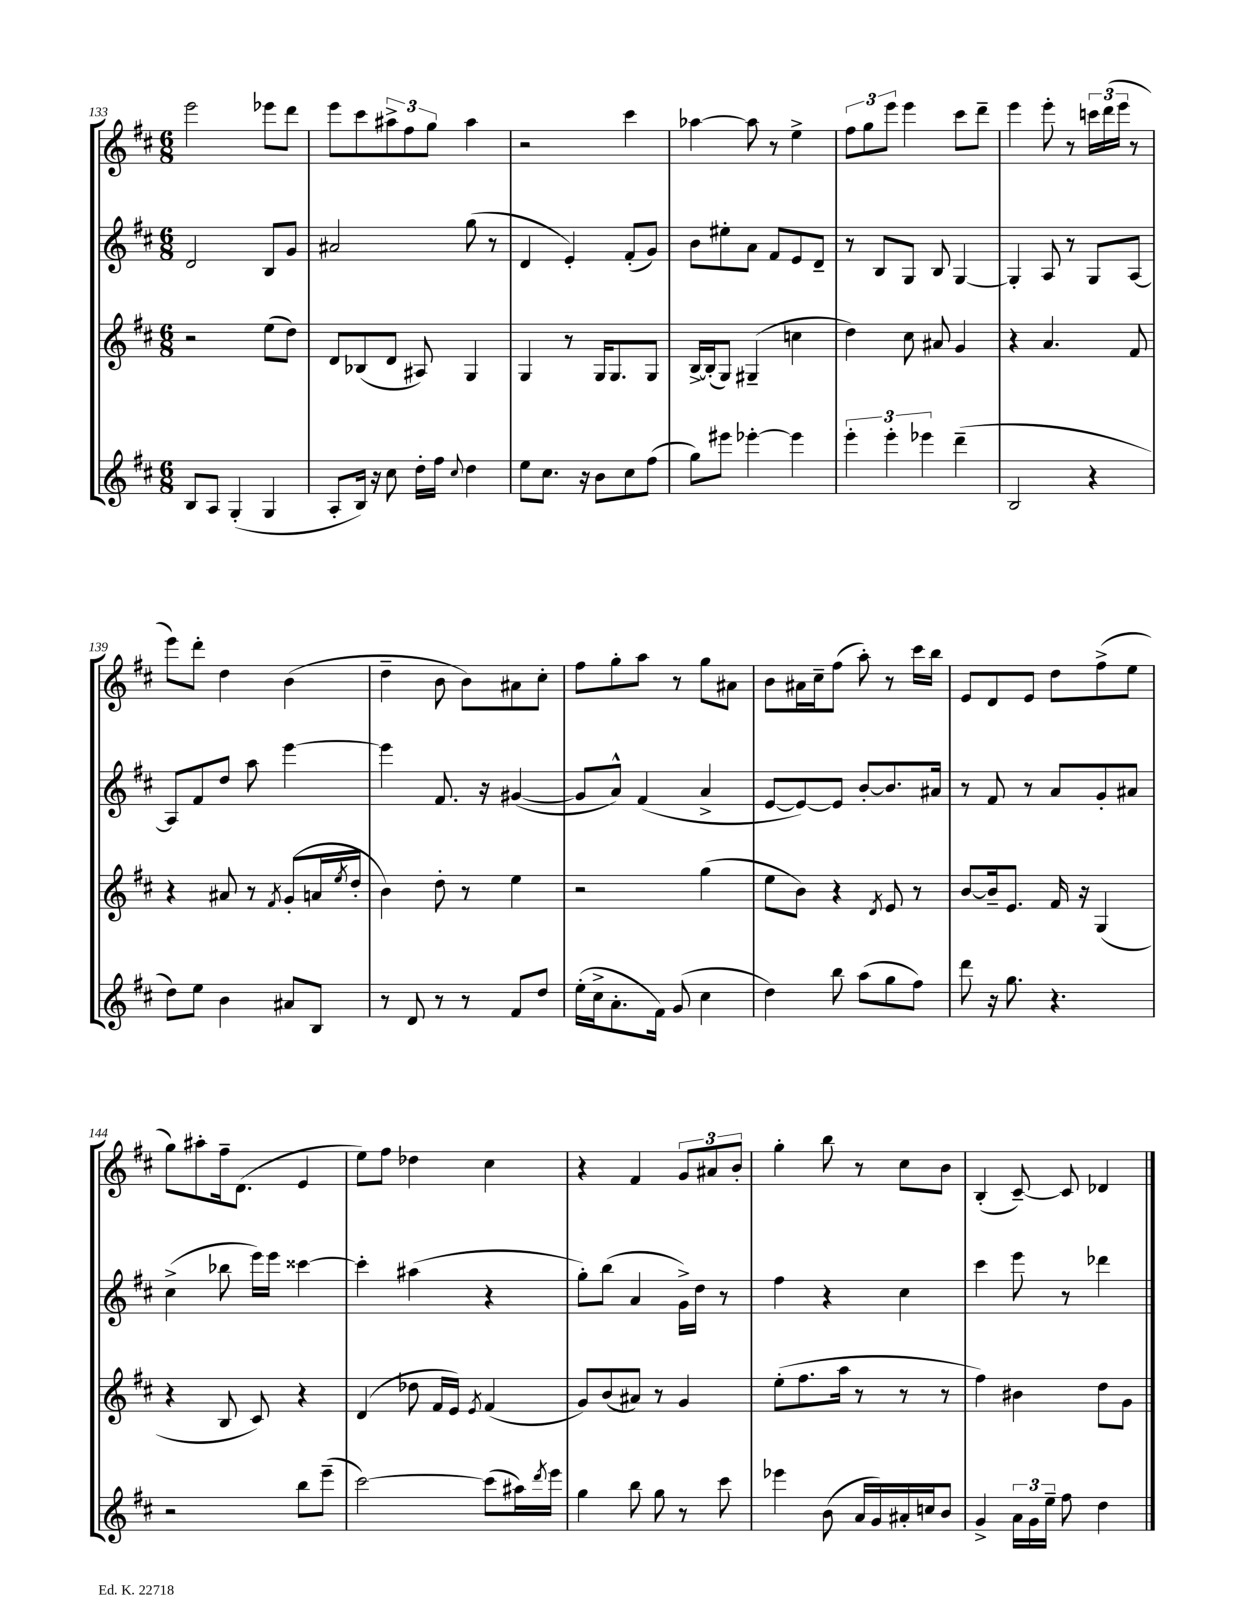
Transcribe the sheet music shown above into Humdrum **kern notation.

**kern	**kern	**kern	**kern
*staff4	*staff3	*staff2	*staff1
*clefG2	*clefG2	*clefG2	*clefG2
*k[f#c#]	*k[f#c#]	*k[f#c#]	*k[f#c#]
*M6/8	*M6/8	*M6/8	*M6/8
8B	2r	2d	2eee
8A	.	.	.
(4G'	.	.	.
4G	(8ee	8B	8eee-
.	8dd)	8g	8ddd
=	=	=	=
8A'	8d	2a#	8eee
16B)	(8B-	.	8ccc#
16r	.	.	.
8cc#	8d	.	12aa#^
.	.	.	12ff#
16dd'	8A#)	.	.
.	.	.	12gg
16ff#	.	.	.
8qqcc#	.	.	.
4dd	4G	(8gg	4aa#
.	.	8r	.
=	=	=	=
8ee	4G	4d	2r
8.cc#	.	.	.
.	8r	4e')	.
16r	.	.	.
8b	16G	.	.
.	8.G	.	.
8cc#	.	(8f#'	4ccc#
(8ff#	8G	8g)	.
=	=	=	=
8gg)	[16B^	8b	[4aa-
.	(16B']	.	.
8eee#	8G)	8ee#'	.
[4eee-'	(4G#~	8a	8aa-]
.	.	8f#	8r
4eee-]	4cc	8e	4ee^
.	.	8d~	.
=	=	=	=
6eee'	4dd)	8r	12ff#
.	.	.	12gg
.	.	8B	.
6eee'	.	.	12eee
.	8cc#	8G	4eee
6eee-	.	.	.
.	8a#	8B	.
(4ddd~	4g	[4G	8ccc#
.	.	.	8ddd~
=	=	=	=
2B	4r	4G']	4eee
.	4.a	8A	8eee'
.	.	8r	8r
4r	.	8G	24ccc
.	.	.	(24ddd
.	.	.	24eee
.	8f#	[8A	8r
=	=	=	=
8dd)	4r	8A]	8eee)
8ee	.	8f#	8ddd'
4b	8a#	8dd	4dd
.	8r	8aa	.
.	8qf#	.	.
8a#	(8g'	[4eee	(4b
8B	16a	.	.
.	8qee	.	.
.	16dd'	.	.
=	=	=	=
8r	4b)	4eee]	4dd~
8d	.	.	.
8r	8dd'	8.f#	8b
8r	8r	.	8b)
.	.	16r	.
8f#	4ee	([4g#	8a#
8dd	.	.	8cc#'
=	=	=	=
(16ee'	2r	8g#]	8ff#
16cc#^	.	.	.
8.a'	.	8a^^)	8gg'
.	.	(4f#	8aa
16f#)	.	.	.
(8g	.	.	8r
4cc#	(4gg	4a^	8gg
.	.	.	8a#
=	=	=	=
4dd)	8ee	[8e	8b
.	8b)	8e_)	16a#
.	.	.	16cc#~
8bb	4r	8e]	(8ff#
(8aa	.	[8b'	8aa')
.	8qd	.	.
8gg	8e	8.b]	8r
8ff#)	8r	.	16ccc#
.	.	16a#	16bb
=	=	=	=
8ddd	[8b	8r	8e
16r	16b~]	8f#	8d
8.gg	8.e	.	.
.	.	8r	8e
4.r	16f#	8a	8dd
.	16r	.	.
.	(4G	8g'	(8ff#^
.	.	8a#	8ee
=	=	=	=
2r	4r	(4cc#^	8gg)
.	.	.	8aa#'
.	8B	8bb-	16ff#~
.	.	.	(8.d
.	8c#)	16eee)	.
.	.	16eee	.
8bb	4r	[4ccc##	4e
(8eee~	.	.	.
=	=	=	=
[2ccc#)	(4d	4ccc##']	8ee)
.	.	.	8ff#
.	8dd-	(4aa#	4dd-
.	16f#	.	.
.	16e)	.	.
.	8qe	.	.
(8ccc#]	(4f#	4r	4cc#
16aa#)	.	.	.
8qddd	.	.	.
16eee	.	.	.
=	=	=	=
4gg	8g)	8gg')	4r
.	(8b	(8bb	.
8bb	8a#)	4a	4f#
8gg	8r	.	.
8r	4g	16g^)	12g
.	.	16dd	.
.	.	.	12a#
8ccc#	.	8r	.
.	.	.	12b'
=	=	=	=
4eee-	(8ee'	4ff#	4gg'
.	8.ff#	.	.
(8b	.	4r	8bb
.	16aa	.	.
16a	8r	.	8r
16g)	.	.	.
16a#'	8r	4cc#	8cc#
16cc	.	.	.
8b	8r	.	8b
=	=	=	=
4g^	4ff#)	4ccc#	(4B'
24a	4b#	8eee	[8c#~)
24g	.	.	.
24ee~	.	.	.
8ff#	.	8r	8c#]
4dd	8dd	4ddd-	4d-
.	8g	.	.
==	==	==	==
*-	*-	*-	*-
